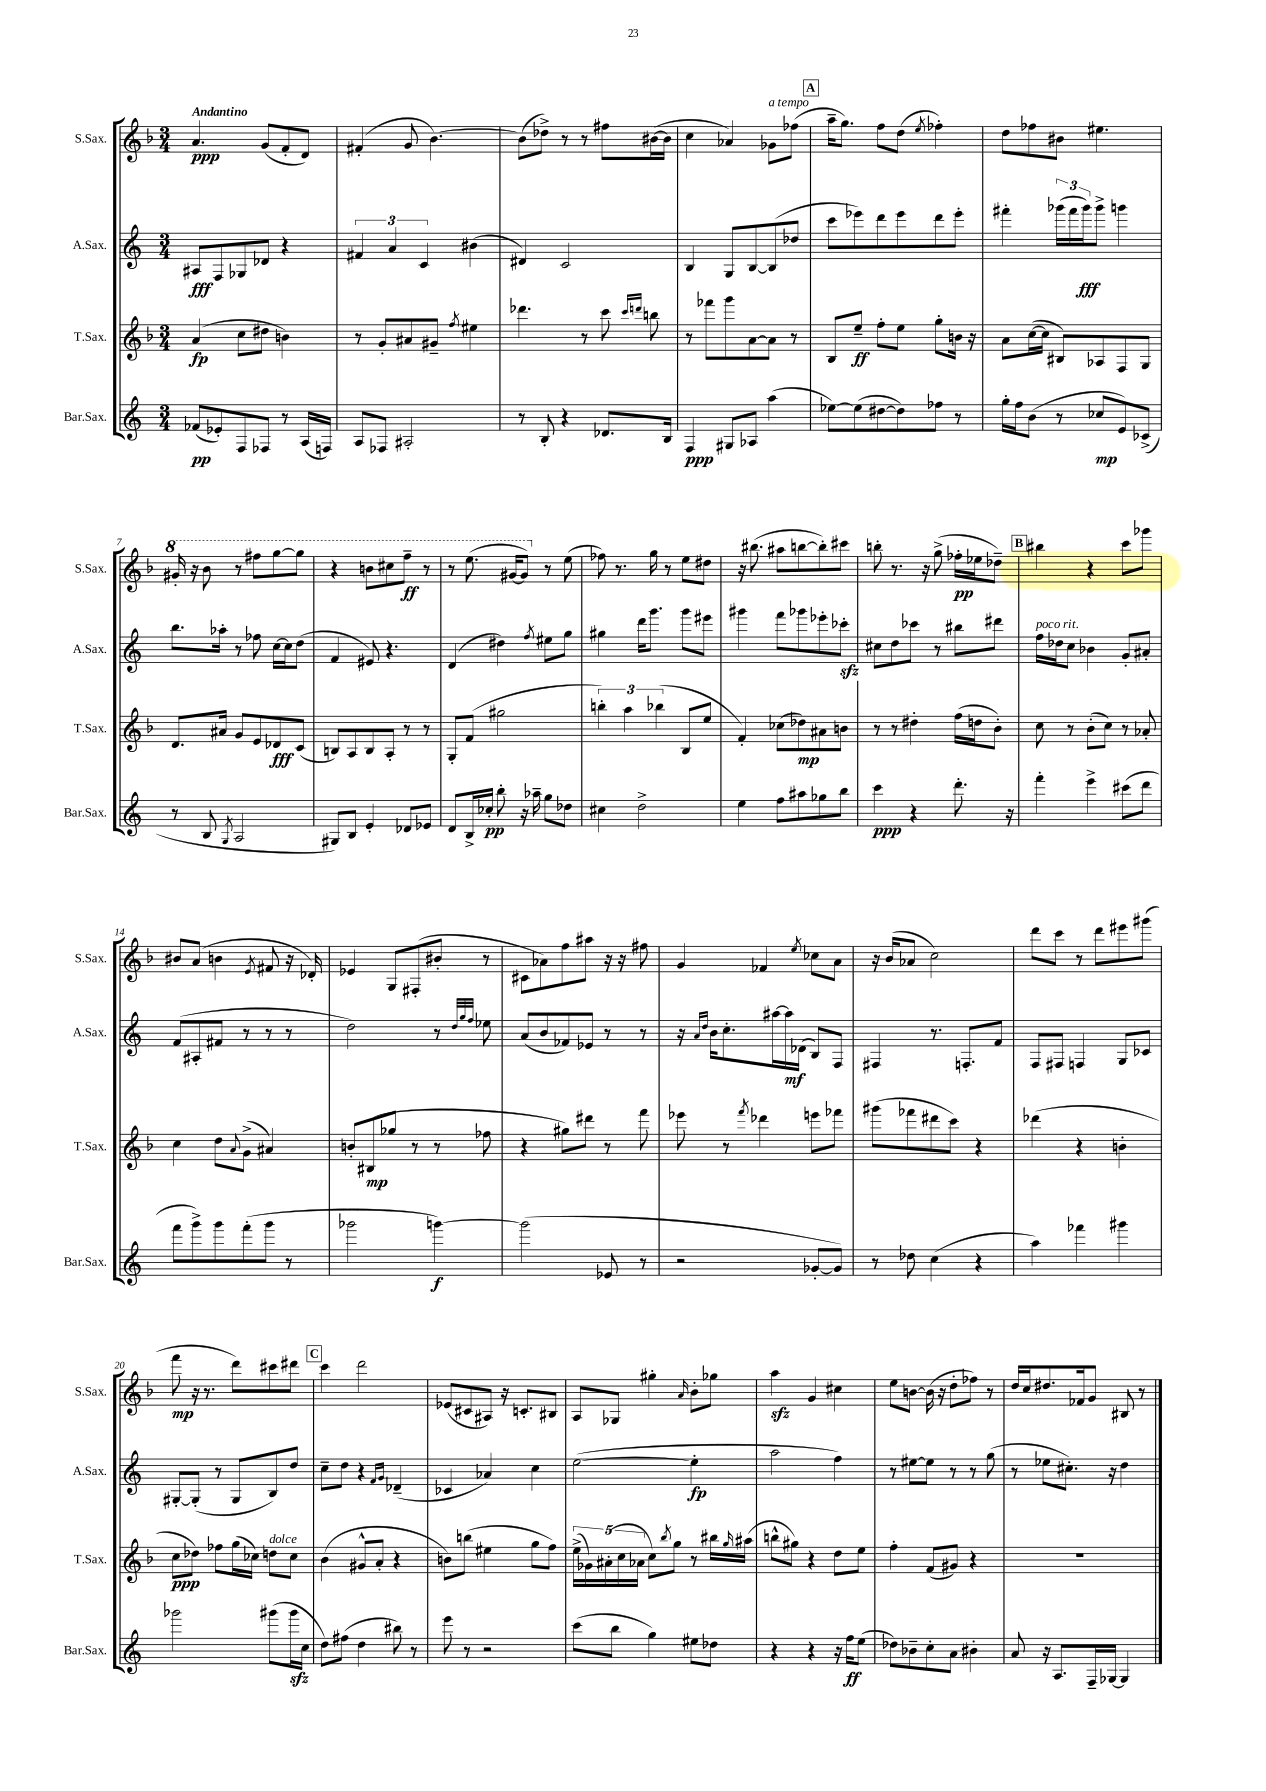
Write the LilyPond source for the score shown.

<<
\new StaffGroup <<
\new Staff = "s0" \with { instrumentName = "S.Sax." shortInstrumentName = "S.Sax." } {
    \clef treble \key f \major \numericTimeSignature \time 3/4 \tempo "Andantino"
    a'4.\ppp g'8( f'8-. d'8) |
    fis'4-.( g'8 bes'4.~) |
    bes'8( des''8->) r8 r8 fis''8 bis'16~( bis'16 |
    c''4 aes'4) ges'8^\markup { \italic "a tempo" } fes''8( |
    \mark \markup { \box "A" } a''16-- g''8.) f''8 d''8( \acciaccatura { e''8 } fes''4-.) |
    d''8 fes''8 bis'8 eis''4. |
    \ottava #1 gis''16-. r16 bes''8 r8 fis'''8 g'''8~ g'''8 |
    r4 b''8 cis'''8 f'''8--\ff r8 |
    r8 e'''8.( gis''16~ gis''8) \ottava #0 r8 e''8( |
    fes''8) r8. g''16 r8 e''8 dis''8 |
    r16 bis''8.( ais''8 b''8~ b''8-.) cis'''8 |
    b''8-. r8. r16 g''8->( fes''16-.\pp ees''16 des''8--) |
    \mark \markup { \box "B" } bis''4 r4 c'''8 ges'''8 |
    bis'8 a'8( b'4 \acciaccatura { e'8 } fis'8 r16 des'16-.) |
    ees'4 g8 fis8-.( bis'8-. r8 |
    cis'8 aes'8) f''8 ais''8 r16 r16 fis''8 |
    g'4 fes'4 \acciaccatura { e''8 } ces''8 a'8 |
    r16 bes'16( aes'8 c''2) |
    d'''8 c'''8 r8 d'''8 eis'''8 gis'''8( |
    f'''8\mp r16 r8. d'''8) cis'''8 dis'''8 |
    \mark \markup { \box "C" } c'''4 d'''2 |
    ees'8( cis'8 ais8) r16 c'8.-. bis8 |
    a8 ges8 gis''4-. \grace { a'16 } bes'8-. ges''8 |
    a''4\sfz g'4 cis''4 |
    e''8 b'8~ b'16( r16 d''8-. fes''8) r8 |
    d''16 c''16 dis''8. fes'16 g'8 bis8 r8 \bar "|." |
}
\new Staff = "s1" \with { instrumentName = "A.Sax." shortInstrumentName = "A.Sax." } {
    \clef treble \key c \major \numericTimeSignature \time 3/4
    ais8\fff f8 ges8 des'8 r4 |
    \tuplet 3/2 { fis'4 a'4 c'4 } bis'4( |
    dis'4) c'2 |
    b4 g8 b8~ b8( des''8 |
    \mark \markup { \box "A" } c'''8 ees'''8) d'''8 ees'''8 d'''8 ees'''8-. |
    fis'''4-. \tuplet 3/2 { ges'''16( fis'''16 ges'''16\fff) } ges'''8-> g'''4 |
    b''8. aes''16-. r8 fes''8 c''16~ c''16 d''8( |
    f'4 eis'8) r4. |
    d'4( dis''4) \acciaccatura { f''8 } eis''8 g''8 |
    gis''4 d'''16 g'''8. g'''8 eis'''8 |
    gis'''4 f'''8 ges'''8 ees'''8-. ces'''8-.\sfz |
    cis''8 d''8 ces'''8 r8 bis''8 dis'''8 |
    \mark \markup { \box "B" } f''16^\markup { \italic "poco rit." } des''16 c''8 bes'4 g'8-. ais'8-. |
    f'8( ais8-. fis'8 r8 r8 r8 |
    d''2) r8 \grace { d''32 g''32 f''32 } ees''8 |
    a'8( b'8 fes'8) ees'8 r8 r8 |
    r16 \grace { a'16 d''16 } b'16 c''8.-. ais''16~ ais''16\mf des'16( b8) f8 |
    fis4 r8. f8.-. f'8 |
    f8 fis8 f4 g8 ces'8 |
    gis8~-. gis8-.( r8 gis8 b8) d''8 |
    \mark \markup { \box "C" } c''8-- d''8 r4 \grace { f'16 g'16 } des'4--( |
    ces'4 aes'4) c''4 |
    e''2~( e''4-.\fp |
    a''2 f''4) |
    r8 eis''8~ eis''8 r8 r8 g''8( |
    r8 ees''8 cis''8.-.) r16 d''4 \bar "|." |
}
\new Staff = "s2" \with { instrumentName = "T.Sax." shortInstrumentName = "T.Sax." } {
    \clef treble \key f \major \numericTimeSignature \time 3/4
    a'4\fp( c''8 dis''8 b'4) |
    r8 g'8-. ais'8 gis'8-- \acciaccatura { f''8 } eis''4 |
    des'''4. r8 c'''8 \grace { c'''16 d'''16 } b''8 |
    r8 fes'''8 g'''8 a'8~ a'8 r8 |
    \mark \markup { \box "A" } bes8 e''8--\ff f''8-. e''8 g''8-. b'16 r16 |
    a'8 c''16~( c''16 bis8) aes8 f8 g8 |
    d'8. ais'16 g'8 e'8 des'8\fff c'8( |
    b8) a8 b8 a8-. r8 r8 |
    g8-. f'8( gis''2 |
    \tuplet 3/2 { b''4-.) a''4 bes''4( } bes8 e''8 |
    f'4-.) ces''8( des''8\mp) ais'8 b'8 |
    r8 r8 dis''4-. f''16( d''16 bes'8-.) |
    \mark \markup { \box "B" } c''8 r8 bes'8-.( c''8) r8 aes'8-. |
    c''4 d''8 \appoggiatura { a'8 } g'8->( ais'4) |
    b'8-. bis8\mp( ges''8 r8 r8 fes''8 |
    r4 gis''8) dis'''8 r8 f'''8 |
    ees'''8 r8 \acciaccatura { f'''8 } des'''4 e'''8 fes'''8 |
    gis'''8( fes'''8 dis'''8 c'''8) r4 |
    des'''4( r4 b'4-. |
    c''8\ppp des''8) fes''8 g''16( ces''16) d''8^\markup { \italic "dolce" } ces''8 |
    \mark \markup { \box "C" } bes'4( gis'8-^ a'8-. r4 |
    b'8) b''8( eis''4 g''8 f''8) |
    \tuplet 5/4 { e''16->( ges'16) ais'16-.( c''16 aes'16 } c''8) \acciaccatura { bes''8 } g''8 r8 bis''16 \grace { g''16 } ais''16( |
    b''8-^ gis''8) r4 d''8 e''8 |
    f''4-. f'8( gis'8) r4 |
    R2. \bar "|." |
}
\new Staff = "s3" \with { instrumentName = "Bar.Sax." shortInstrumentName = "Bar.Sax." } {
    \clef treble \key c \major \numericTimeSignature \time 3/4
    fes'8\pp( ees'8-.) f8 fes8 r8 a16( f16) |
    a8 fes8 ais2-. |
    r8 b8-. r4 des'8. b16 |
    f4\ppp gis8 aes8 a''4( |
    \mark \markup { \box "A" } ees''8~) ees''8( dis''8~ dis''8) fes''8 r8 |
    g''16-. f''16 b'8( r8 ces''8\mp e'8) ces'8->( |
    r8 b8 \acciaccatura { g8 } a2 |
    gis8) b8 e'4-. des'8 ees'8 |
    d'8 b16-> ces''16-.\pp b''8-. r16 aes''16-- g''8 des''8 |
    cis''4 d''2-> |
    e''4 f''8 ais''8 ges''8 b''8 |
    c'''4\ppp r4 d'''8.-. r16 |
    \mark \markup { \box "B" } f'''4-. e'''4-> cis'''8( d'''8 |
    f'''8 g'''8->) g'''8 f'''8-.( g'''8 r8 |
    ges'''2 g'''4~\f) |
    g'''2( ees'8 r8 |
    r2 ges'8~-. ges'8) |
    r8 des''8 c''4( r4 |
    a''4) fes'''4 gis'''4 |
    ges'''2 gis'''8( gis'''16\sfz c''16 |
    \mark \markup { \box "C" } d''8) fis''8( d''4 bis''8) r8 |
    e'''8 r8 r2 |
    c'''8( b''8 g''4) eis''8 des''8 |
    r4 r4 r16 f''16\ff e''8( |
    des''8) bes'8-- c''8-. a'8 bis'4-. |
    a'8 r16 a8. f16-- ges16~ ges4 \bar "|." |
}
>>
>>
